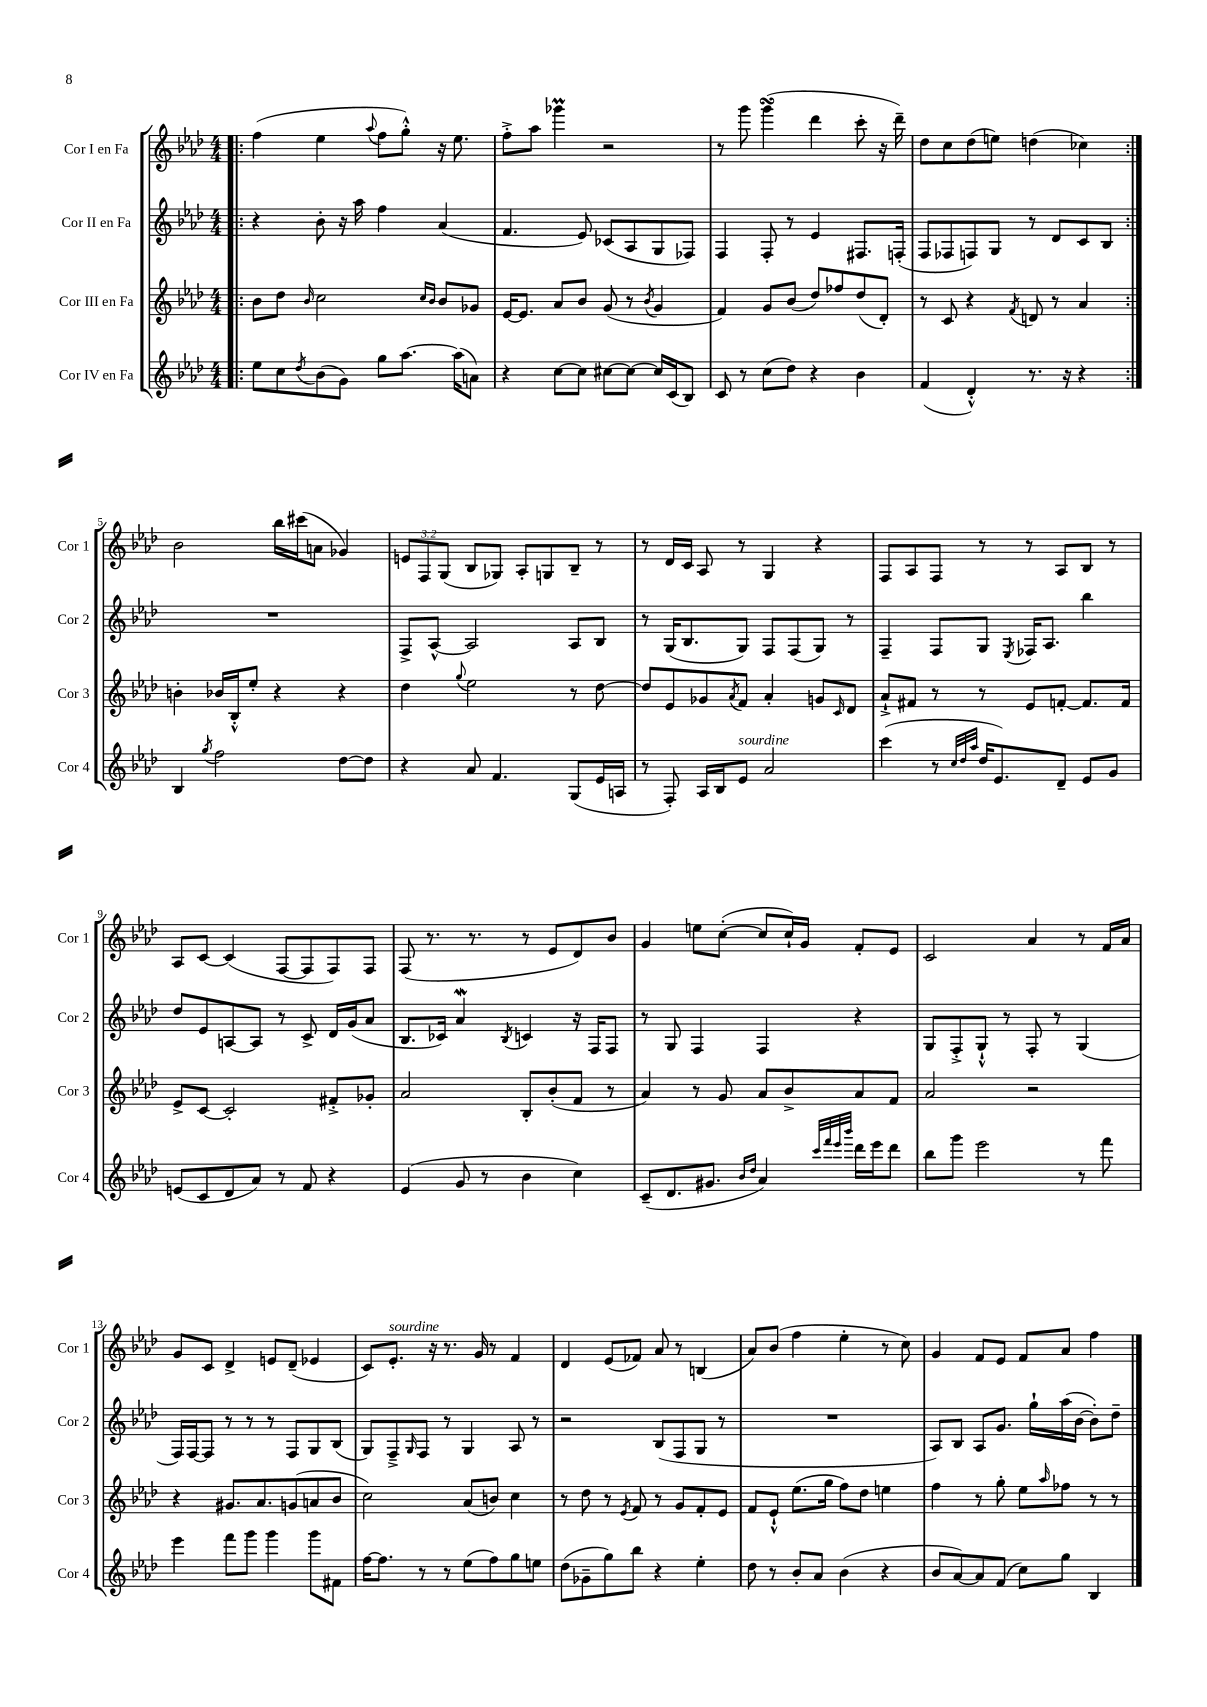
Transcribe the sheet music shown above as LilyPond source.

<<
\new StaffGroup <<
\new Staff = "s0" \with { instrumentName = "Cor I en Fa" shortInstrumentName = "Cor 1" } {
    \clef treble \key aes \major \numericTimeSignature \time 4/4 \override Staff.TupletNumber.text = #tuplet-number::calc-fraction-text
    \repeat volta 2 { \bar ".|:" f''4( ees''4 \appoggiatura { aes''8 } f''8 g''8-.-^) r16 ees''8. |
    f''8-.-> aes''8 ges'''4\prall r2 |
    r8 g'''8 g'''4\turn( des'''4 c'''8-. r16 des'''16--) |
    des''8 c''8 des''8( e''8) d''4( ces''4) | }
    bes'2 bes''16 cis'''16( a'8 ges'4) |
    \tuplet 3/2 { e'8 f8 g8( } bes8 ges8) aes8-. g8 bes8-- r8 |
    r8 des'16 c'16 aes8 r8 g4 r4 |
    f8 aes8 f8 r8 r8 aes8 bes8 r8 |
    aes8 c'8~ c'4( f8~ f8 f8) f8 |
    f8( r8. r8. r8 ees'8 des'8) bes'8 |
    g'4 e''8 c''8~-.( c''8 c''16-!) g'16 f'8-. ees'8 |
    c'2 aes'4 r8 f'16 aes'16 |
    g'8 c'8 des'4-> e'8 des'8--( ees'4 |
    c'8) ees'8.-.^\markup { \italic "sourdine" } r16 r8. g'16 r8 f'4 |
    des'4 ees'8( fes'8) aes'8 r8 b4( |
    aes'8) bes'8( f''4 ees''4-. r8 c''8) |
    g'4 f'8 ees'8 f'8 aes'8 f''4 \bar "|." |
}
\new Staff = "s1" \with { instrumentName = "Cor II en Fa" shortInstrumentName = "Cor 2" } {
    \clef treble \key aes \major \numericTimeSignature \time 4/4
    \repeat volta 2 { \bar ".|:" r4 bes'8-. r16 aes''16 f''4 aes'4( |
    f'4. ees'8) ces'8( aes8 g8 fes8) |
    f4 f8-. r8 ees'4 fis8. f16-.( |
    f8 fes8 f8) g8 r8 des'8 c'8 bes8 | }
    R1 |
    f8-> aes8~-^ aes2 aes8 bes8 |
    r8 g16( bes8. g8) f8 f8( g8) r8 |
    f4-- f8 g8 \acciaccatura { ees8 } fes16 aes8. bes''4 |
    des''8 ees'8 a8~ a8 r8 c'8-> des'16 g'16( aes'8 |
    bes8. ces'16) aes'4\mordent \acciaccatura { bes8 } c'4 r16 f16 f8 |
    r8 g8 f4 f4 r4 |
    g8 f8-.-> g8-!-^ r8 f8-. r8 g4( |
    f16) f16~ f8 r8 r8 r8 f8 g8 bes8( |
    g8) f8---> \grace { g16 } f8 r8 g4 aes8 r8 |
    r2 bes8( f8 g8 r8 |
    R1 |
    aes8) bes8 aes8 g'8. g''16-! aes''16( bes'16~ bes'8-.) des''8-- \bar "|." |
}
\new Staff = "s2" \with { instrumentName = "Cor III en Fa" shortInstrumentName = "Cor 3" } {
    \clef treble \key aes \major \numericTimeSignature \time 4/4
    \repeat volta 2 { \bar ".|:" bes'8 des''8 \grace { bes'16 } c''2 \grace { c''16 bes'16 } bes'8 ges'8 |
    ees'16~ ees'8. aes'8 bes'8 g'8( r8 \acciaccatura { bes'8 } g'4 |
    f'4) g'8 bes'8( des''8) fes''8 des''8( des'8-.) |
    r8 c'8 r4 \acciaccatura { f'8 } d'8 r8 aes'4 | }
    b'4-. bes'16 bes16-.-^ ees''8-. r4 r4 |
    des''4 \appoggiatura { g''8 } ees''2 r8 des''8~ |
    des''8 ees'8 ges'8 \acciaccatura { aes'8 } f'8 aes'4-. g'8 \grace { c'16 } des'8 |
    aes'8-!-> fis'8 r8 r8 ees'8 f'8~-. f'8. f'16 |
    ees'8-> c'8~ c'2-. fis'8-.-> ges'8-. |
    aes'2 bes8-. bes'8-.( f'8 r8 |
    aes'4) r8 g'8 aes'8 bes'8-> aes'8 f'8 |
    aes'2 r2 |
    r4 gis'8. aes'8. g'8( a'8 bes'8 |
    c''2) aes'8( b'8) c''4 |
    r8 des''8 r8 \acciaccatura { ees'8 } f'8 r8 g'8 f'8-. ees'8 |
    f'8 ees'8-!-^ ees''8.( g''16 f''8) des''8 e''4 |
    f''4 r8 g''8-. ees''8 \grace { aes''16 } fes''8 r8 r8 \bar "|." |
}
\new Staff = "s3" \with { instrumentName = "Cor IV en Fa" shortInstrumentName = "Cor 4" } {
    \clef treble \key aes \major \numericTimeSignature \time 4/4
    \repeat volta 2 { \bar ".|:" ees''8 c''8 \acciaccatura { des''8 } bes'8( g'8) g''8 aes''8.~ aes''16( a'8) |
    r4 c''8~ c''8 cis''8~ cis''8~ cis''16 c'16( bes8) |
    c'8 r8 c''8( des''8) r4 bes'4 |
    f'4( des'4-.-^) r8. r16 r4 | }
    bes4 \acciaccatura { g''8 } f''2 des''8~ des''8 |
    r4 aes'8 f'4. g8( ees'16 a16 |
    r8 f8-.) aes16 bes16 ees'8^\markup { \italic "sourdine" } aes'2 |
    c'''4( r8 \grace { c''32 des''32 aes''32 } des''16 ees'8.) des'8-- ees'8 g'8 |
    e'8( c'8 des'8 aes'8) r8 f'8 r4 |
    ees'4( g'8 r8 bes'4 c''4) |
    c'8--( des'8. gis'8. \grace { bes'16 des''16 } aes'4) \grace { c'''32 f'''32 ees'''32 bes'''32 } des'''16 ees'''16 des'''8 |
    bes''8 g'''8 ees'''2 r8 f'''8 |
    ees'''4 f'''8 g'''8 g'''4 g'''8 fis'8 |
    f''16~ f''8. r8 r8 ees''8( f''8) g''8 e''8 |
    des''8( ges'8-- g''8) bes''8 r4 ees''4-. |
    des''8 r8 bes'8-. aes'8 bes'4( r4 |
    bes'8 aes'8~) aes'8 f'8( c''8) g''8 bes4 \bar "|." |
}
>>
>>
